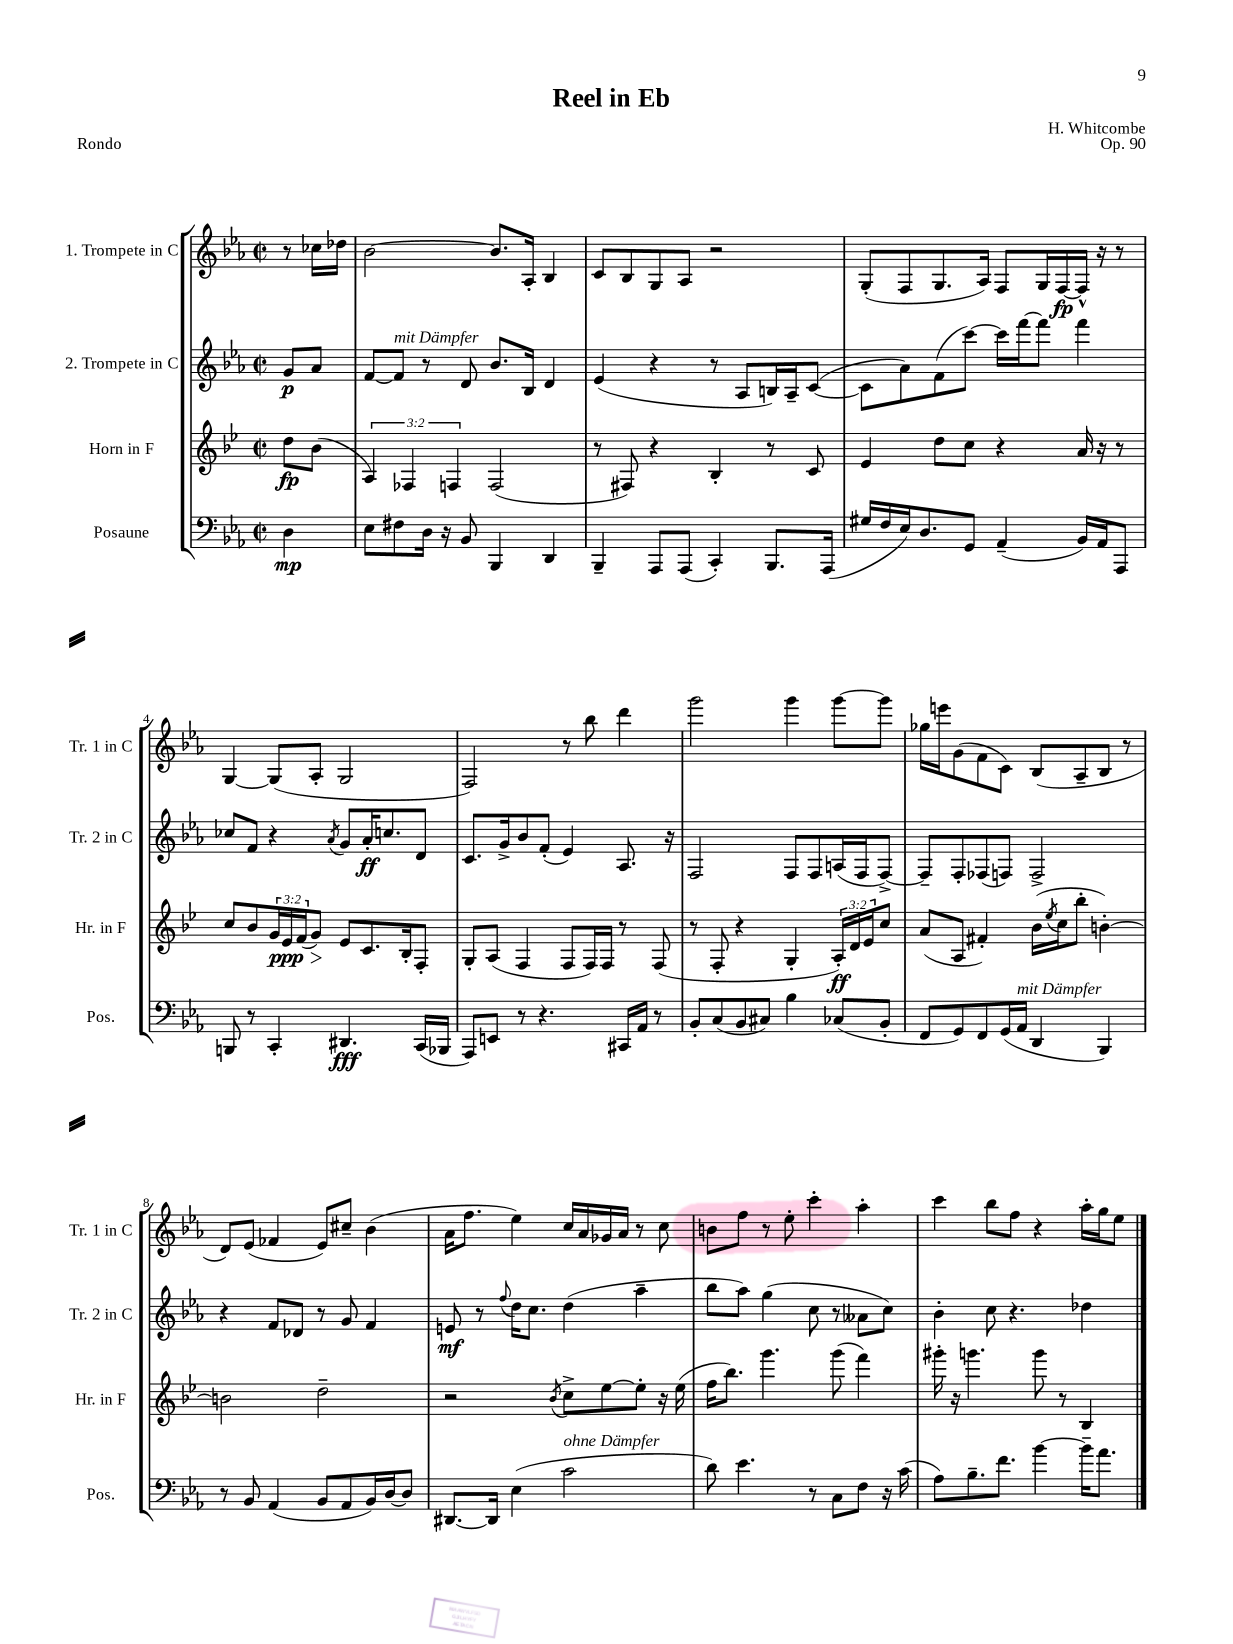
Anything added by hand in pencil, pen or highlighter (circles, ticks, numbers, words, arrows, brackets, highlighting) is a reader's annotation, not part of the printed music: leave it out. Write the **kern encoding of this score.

**kern	**kern	**kern	**kern
*staff4	*staff3	*staff2	*staff1
*clefF4	*clefG2	*clefG2	*clefG2
*k[b-e-a-]	*k[b-e-]	*k[b-e-a-]	*k[b-e-a-]
*M2/2	*M2/2	*M2/2	*M2/2
*met(c|)	*met(c|)	*met(c|)	*met(c|)
4D	8dd	8g	8r
.	(8b-	8a-	16cc-
.	.	.	16dd-
=	=	=	=
8E-	6A)	[8f	[2b-
8F#	.	8f]	.
.	6F-	.	.
16D	.	8r	.
16r	.	.	.
.	6F	.	.
8BB-	.	8d	.
4BBB-	(2F	8.b-	8.b-]
.	.	16B-	16A-'
4DD	.	4d	4B-
=	=	=	=
4BBB-~	8r	(4e-	8c
.	8F#)	.	8B-
8AAA-	4r	4r	8G
(8AAA-	.	.	8A-
4CC')	4B-'	8r	2r
.	.	8A-	.
8.BBB-	8r	16B)	.
.	.	16A-~	.
.	8c	([8c	.
(16AAA-	.	.	.
=	=	=	=
16G#	4e-	8c]	(8G'
16F	.	.	.
16E-)	.	8a-)	8F
8.D	.	.	.
.	8dd	(8f	8.G
8GG	8cc	[8ccc)	.
.	.	.	16A-)
(4AA-~	4r	16ccc]	8F
.	.	[16fff	.
.	.	8fff]	16G
.	.	.	[16F
16BB-)	16a	4fff	16F^^]
16AA-	16r	.	16r
8AAA-	8r	.	8r
=	=	=	=
8BBB	8cc	8cc-	[4G
8r	8b-	8f	.
4CC'	24g	4r	(8G]
.	24e-	.	.
.	(24f	.	.
.	8g)	.	8A-'
.	.	8qa-	.
4.DD#	8e-	8g	2G
.	8.c	16a-'	.
.	.	8.cc	.
.	16B-'	.	.
(16CC	8F'	8d	.
16BBB-	.	.	.
=	=	=	=
8AAA-)	8G'	8.c	2F)
8EE	(8A	.	.
.	.	16g^	.
8r	4F	8b-	.
4.r	.	(8f'	.
.	8F	4e-)	8r
.	16F)	.	8bb-
.	16F	.	.
16CC#	8r	8.A-	4ddd
16AA-	.	.	.
8r	(8F	.	.
.	.	16r	.
=	=	=	=
8BB-'	8r	2F	2ggg
(8C	8F'	.	.
8BB-	4r	.	.
8C#)	.	.	.
4B-	4G'	8F	4ggg
.	.	8F	.
(8C-	24A')	(16A	[8ggg
.	24d	.	.
.	.	16F	.
.	24e-	.	.
8BB-'	8cc	[8F^)	8ggg]
=	=	=	=
8FF	(8a	8F~]	16gg-
.	.	.	16eee
8GG)	8A	8F'	(8g
8FF	4f#')	(8F-	8f
(16GG	.	8F)	8c)
16AA-	.	.	.
4DD	(16b-	2F^	(8B-
.	8qee-	.	.
.	16cc	.	.
.	8bb-'	.	8A-~
4BBB-)	[4b')	.	8B-
.	.	.	8r
=	=	=	=
8r	2b]	4r	8d)
8BB-	.	.	(8e-
(4AA-	.	8f	4f-
.	.	8d-	.
8BB-	2dd~	8r	8e-)
8AA-	.	8g	8cc#~
16BB-)	.	4f	(4b-
[16D	.	.	.
8D]	.	.	.
=	=	=	=
[8.DD#	2r	8e	16a-
.	.	.	8.ff
.	.	8r	.
16DD#]	.	.	.
.	.	8qqff	.
(4E-	.	16dd	4ee-)
.	.	8.cc	.
.	8qb-	.	.
2c	8cc^	(4dd	16cc
.	.	.	16a-
.	[8ee-	.	16g-
.	.	.	16a-
.	8ee-']	4aa-~	8r
.	16r	.	8cc
.	(16ee-	.	.
=	=	=	=
8d)	16ff	8bb-	8b
.	8.bb-)	.	.
4.e-	.	8aa-)	8ff
.	4.ggg	(4gg	8r
.	.	.	8ee-'
8r	.	8cc	4ccc'
8C	(8ggg	8r	.
8F	4fff)	8a--	4aa-'
16r	.	8cc)	.
(16c	.	.	.
=	=	=	=
8A-)	16ggg#'	4b-'	4ccc
.	16r	.	.
8.B-~	4.ggg	.	.
.	.	8cc	8bb-
8.f	.	.	.
.	.	4.r	8ff
[4b-	8ggg	.	4r
.	8r	.	.
16b-~]	4B-	4dd-	16aa-'
8.a-	.	.	16gg
.	.	.	8ee-
==	==	==	==
*-	*-	*-	*-
